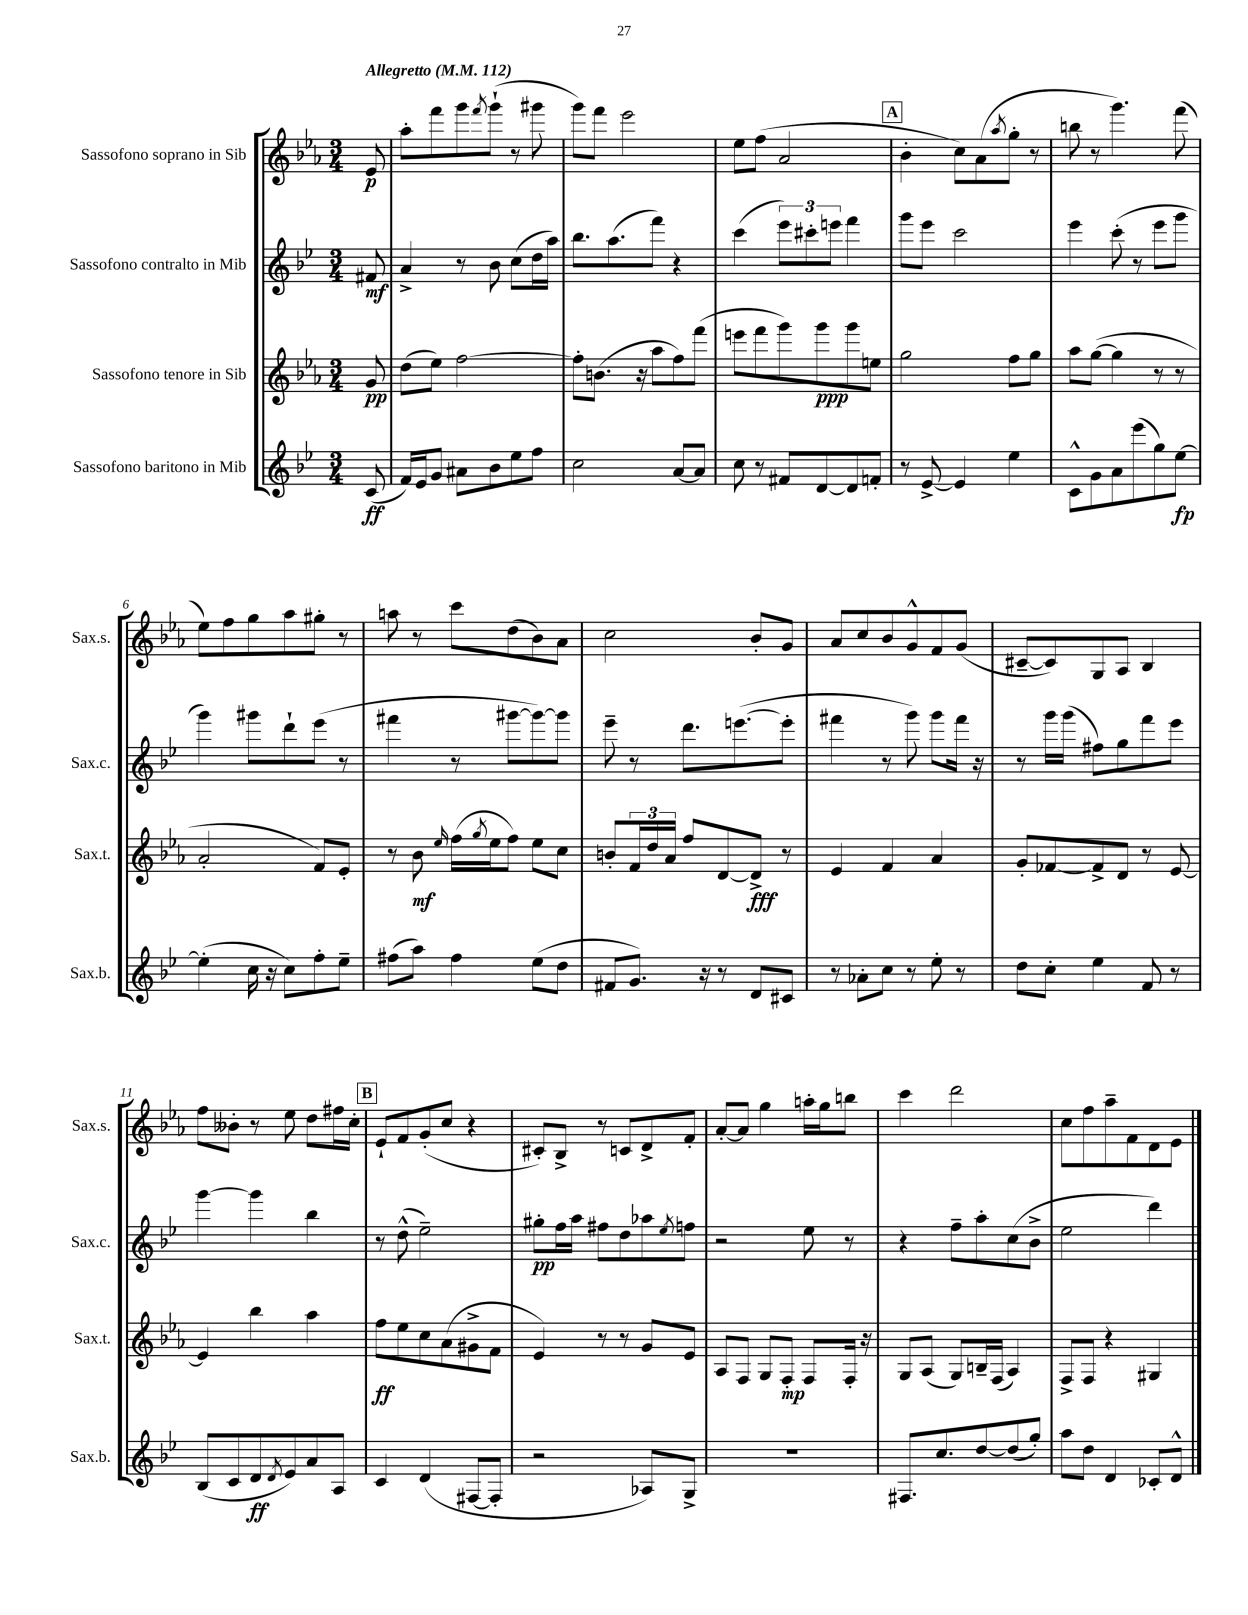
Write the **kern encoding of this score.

**kern	**kern	**kern	**kern
*staff4	*staff3	*staff2	*staff1
*clefG2	*clefG2	*clefG2	*clefG2
*k[b-e-]	*k[b-e-a-]	*k[b-e-]	*k[b-e-a-]
*M3/4	*M3/4	*M3/4	*M3/4
*MM112	*MM112	*MM112	*MM112
(8c/	8g/	8f#/	8e-/
=	=	=	=
16f/LL)	(8dd\L	4a^/	8aa-'\L
16e-/J	.	.	.
8g/J	8ee-\J)	.	8fff\
8a#\L	[2ff\	8r	8ggg\
.	.	.	8qfff/
8b-\	.	8b-\	(8ggg`\J
8ee-\	.	(8cc\L	8r
8ff\J	.	16dd\L	8ggg#\
.	.	16aa\JJ)	.
=	=	=	=
2cc\	8ff'\]L	8.bb-\L	8ggg\L)
.	(8.b\J	.	8fff\J
.	.	(8.aa\	.
.	.	.	2eee-\
.	16r	.	.
.	8aa-\L	8fff\J)	.
[8a/L	8ff\)	4r	.
8a/]J	(8fff\J	.	.
=	=	=	=
8cc\	8eee\L	(4ccc\	8ee-\L
8r	8fff\	.	(8ff\J
8f#/L	8ggg\)	12eee-\L)	2a-/
.	.	12ccc#'\	.
[8d/	8ggg\	.	.
.	.	12eee\J	.
8d/]	8ggg\	4fff\	.
8f'/J	8ee\J	.	.
=	=	=	=
8r	2gg\	8ggg\L	4b-'\
[8e-^/	.	8eee-\J	.
4e-/]	.	2ccc\	8cc\L)
.	.	.	(8a-\
.	.	.	8qaa-/
4ee-\	8ff\L	.	8gg'\J
.	8gg\J	.	8r
=	=	=	=
8c^^\L	8aa-\L	4eee-\	8bb\
8g\	([8gg\J	.	8r
8a\	4gg\]	(8ccc'\	4.ggg\)
(8eee-\	.	8r	.
8gg\)	8r	8eee-\L	.
[8ee-\J	8r	8ggg\J	(8fff\
=	=	=	=
(4ee-'\]	2a-'/	4ggg\)	8ee-\L)
.	.	.	8ff\
16cc\	.	8ggg#\L	8gg\
16r	.	.	.
8cc\L)	.	8ddd`\	8aa-\
8ff'\	8f/L)	(8eee-\J	8gg#'\J
8ee-~\J	8e-'/J	8r	8r
=	=	=	=
(8ff#\L	8r	4fff#\	8aa\
8aa\J)	8b-\	.	8r
.	16qqee-/	.	.
4ff#\	(16ff\LL	8r	8ccc\L
.	8qgg/	.	.
.	16ee-\J	.	.
.	8ff\J)	[8ggg#\L	(8dd\
(8ee-\L	8ee-\L	8ggg#\_)	8b-\)
8dd\J	8cc\J	8ggg#\]J	8a-\J
=	=	=	=
8f#/L	8b'/L	8eee-~\	2cc\
8.g/J)	24f/L	8r	.
.	24dd/	.	.
.	24a-/JJ	.	.
.	8ff/L	8.ddd\L	.
16r	.	.	.
8r	[8d/	.	.
.	.	([8.eee\	.
8d/L	8d^/]J	.	8b-'/L
8c#/J	8r	8eee'\]J	8g/J
=	=	=	=
8r	4e-/	4fff#\	8a-/L
8a-'\L	.	.	8cc/
8cc\J	4f/	8r	8b-/
8r	.	8ggg\)	8g^^/
8ee-'\	4a-/	8ggg\L	8f/
8r	.	16fff#\Jk	(8g/J
.	.	16r	.
=	=	=	=
8dd\L	8g'/L	8r	[8c#~/L
8cc'\J	[8f-/	16ggg\LL	8c#/])
.	.	(16ggg\JJ	.
4ee-\	8f-^/]	8ff#\L)	8G/
.	8d/J	8gg\	8A-/J
8f/	8r	8fff\	4B-/
8r	[8e-/	8eee-\J	.
=	=	=	=
(8B-/L	4e-/]	[4ggg\	8ff\L
8c/	.	.	8b--'\J
8d/	4bb-\	4ggg\]	8r
8qd/	.	.	.
8e-/)	.	.	8ee-\
8a/	4aa-\	4bb-\	8dd\L
8A/J	.	.	16ff#\L
.	.	.	16cc'\JJ
=	=	=	=
4c/	8ff\L	8r	8e-`/L
.	8ee-\	(8dd^^\	8f/
(4d/	8cc\	2ee-~\)	(8g'/
.	(8a-\	.	8cc/J
[8F#/L	8g#^\	.	4r
8F#'/]J	8f\J	.	.
=	=	=	=
2r	4e-/)	8gg#'\L	8c#'/L)
.	.	16ff\L	8B-^/J
.	.	16aa\JJ	.
.	8r	8ff#\L	8r
.	8r	8dd\	8c/L
8A-/L)	8g/L	8aa-\	8d^/
.	.	8qee-/	.
8G^/J	8e-/J	8ff\J	8f'/J
=	=	=	=
2.r	8A-/L	2r	[8a-'/L
.	8F/J	.	8a-/]J
.	8G/L	.	4gg\
.	8F'/J	.	.
.	8F/L	8ee-\	16aa'\LL
.	.	.	16gg\J
.	16F'/Jk	8r	8bb\J
.	16r	.	.
=	=	=	=
8.F#/L	8G/L	4r	4ccc\
.	(8A-/J	.	.
8.cc/	.	.	.
.	8G/L)	8ff~\L	2ddd\
[8dd/	16B~/L	8aa'\	.
.	(16F/JJ	.	.
(8dd/]	4A-/)	(8cc\	.
8gg'/J)	.	8b-^\J	.
=	=	=	=
8aa\L	8F^/L	2ee-\	8cc\L
8dd\J	8F/J	.	8ff\
4d/	4r	.	8aa-~\
.	.	.	8f\
8c-'/L	4G#/	4ddd\)	8d\
8d^^/J	.	.	8e-\J
==	==	==	==
*-	*-	*-	*-
